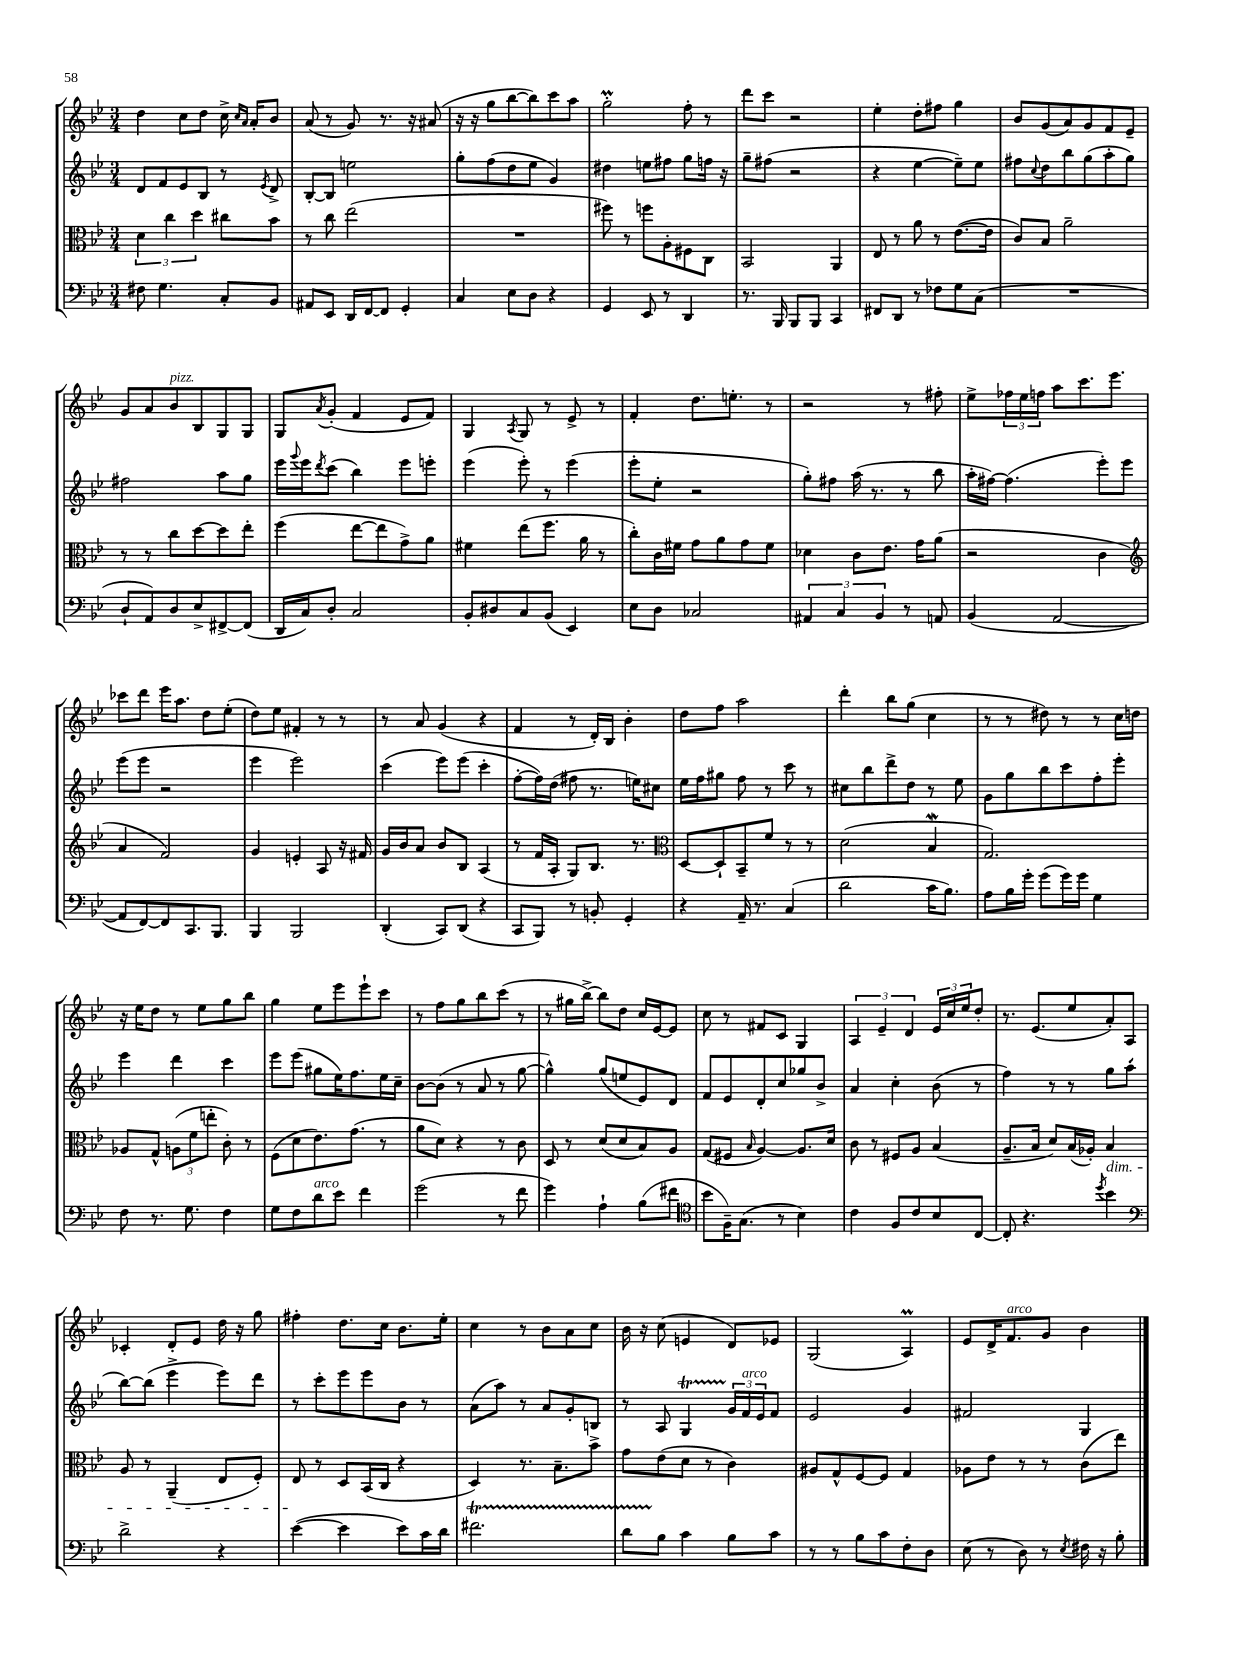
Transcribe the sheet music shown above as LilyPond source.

<<
\new StaffGroup <<
\new Staff = "s0" {
    \clef treble \key bes \major \numericTimeSignature \time 3/4
    d''4 c''8 d''8 c''16-> \grace { c''16 a'16 } a'16-. bes'8 |
    a'8( r8 g'8) r8. r16 ais'8( |
    r16 r16 g''8 bes''8~ bes''8) c'''8 a''8 |
    g''2-.\prall f''8-. r8 |
    d'''8 c'''8 r2 |
    ees''4-. d''8-. fis''8 g''4 |
    bes'8 g'8( a'8) g'8 f'8 ees'8-- |
    g'8 a'8 bes'8^\markup { \italic "pizz." } bes8 g8 g8 |
    g8 \acciaccatura { a'8 } g'8-.( f'4 ees'8 f'8) |
    g4 \acciaccatura { a8 } g8 r8 ees'8-> r8 |
    f'4-. d''8. e''8.-. r8 |
    r2 r8 fis''8-. |
    ees''8-> \tuplet 3/2 { fes''16 ees''16 f''16 } a''8 c'''8. ees'''8. |
    ces'''8 d'''8 ees'''16 a''8. d''8 ees''8-.( |
    d''8) ees''8 fis'4-. r8 r8 |
    r8 a'8 g'4( r4 |
    f'4 r8 d'16-.) bes16 bes'4-. |
    d''8 f''8 a''2 |
    d'''4-. bes''8 g''8( c''4 |
    r8 r8 dis''8) r8 r8 c''16 d''16 |
    r16 ees''16 d''8 r8 ees''8 g''8 bes''8 |
    g''4 ees''8 ees'''8 ees'''8-! c'''8 |
    r8 f''8 g''8 bes''8 c'''8( r8 |
    r8 gis''16 bes''16~->) bes''8 d''8 c''16 ees'16~ ees'8 |
    c''8 r8 fis'8 c'8 g4 |
    \tuplet 3/2 { a4 ees'4-- d'4 } \tuplet 3/2 { ees'16 c''16 ees''16 } d''8-. |
    r8. ees'8.( ees''8 a'8-.) a8 |
    ces'4-. d'8-. ees'8 d''16 r16 g''8 |
    fis''4-. d''8. c''16 bes'8. ees''16-. |
    c''4 r8 bes'8 a'8 c''8 |
    bes'16 r16 c''8( e'4 d'8) ees'8 |
    g2( a4\prall) |
    ees'8 d'16-> f'8.^\markup { \italic "arco" } g'8 bes'4 \bar "|." |
}
\new Staff = "s1" {
    \clef treble \key bes \major \numericTimeSignature \time 3/4
    d'8 f'8 ees'8 bes8 r8 \acciaccatura { ees'8 } d'8-> |
    bes8~-. bes8 e''2 |
    g''8-. f''8( d''8 ees''8 g'4) |
    dis''4 e''8 fis''8 g''8 f''16 r16 |
    g''8-- fis''8( r2 |
    r4 ees''4~ ees''8--) ees''8 |
    fis''8 \appoggiatura { c''8 } d''8 bes''8 g''8( a''8-. g''8) |
    fis''2 a''8 g''8 |
    ees'''16 \appoggiatura { g'''8 } ees'''16 \acciaccatura { d'''8 } c'''8( bes''4) ees'''8 e'''8-. |
    ees'''4( ees'''8-.) r8 ees'''4( |
    ees'''8-. ees''8-. r2 |
    g''8-.) fis''8 a''16( r8. r8 bes''8 |
    a''16-. fis''16~) fis''4.( ees'''8-.) ees'''8 |
    ees'''8( ees'''8 r2 |
    ees'''4 ees'''2) |
    c'''4( ees'''8) ees'''8( c'''4-. |
    f''8~-. f''16) d''16( fis''8 r8. e''16) cis''8 |
    ees''16 f''16 gis''8 f''8 r8 c'''8 r8 |
    cis''8 bes''8 d'''8-> d''8 r8 ees''8 |
    g'8 g''8 bes''8 c'''8 f''8-. ees'''8-. |
    ees'''4 d'''4 c'''4 |
    ees'''8 ees'''8( gis''8 ees''16) f''8. ees''16 c''16-- |
    bes'8~ bes'8( r8 a'8 r8 g''8~ |
    g''4-^) g''8( e''8 ees'8) d'8 |
    f'8 ees'8 d'8-. c''8 ges''8 bes'8-> |
    a'4 c''4-. bes'8( r8 |
    f''4) r8 r8 g''8 a''8-.( |
    bes''8~) bes''8( ees'''4-> ees'''8) d'''8 |
    r8 c'''8-. ees'''8 ees'''8 bes'8 r8 |
    a'8( a''8) r8 a'8 g'8-. b8 |
    r8 a8 g4\startTrillSpan \tuplet 3/2 { g'16\stopTrillSpan f'16^\markup { \italic "arco" } ees'16 } f'8 |
    ees'2 g'4 |
    fis'2 g4 \bar "|." |
}
\new Staff = "s2" {
    \clef alto \key bes \major \numericTimeSignature \time 3/4
    \tuplet 3/2 { d'4 c''4 d''4 } cis''8 bes'8 |
    r8 c''8 ees''2( |
    R2. |
    fis''8) r8 f''8 a8-. fis8 c8 |
    bes,2 a,4 |
    ees8 r8 a'8 r8 ees'8.~( ees'16 |
    c'8) bes8 a'2-- |
    r8 r8 c''8 d''8~ d''8 ees''8-. |
    f''4( ees''8~ ees''8 g'8->) a'8 |
    fis'4 ees''8( f''8. a'16 r8 |
    c''8-.) c'16 fis'16 g'8 a'8 g'8 fis'8 |
    des'4 c'8 ees'8. g'16 a'8( |
    r2 c'4 |
    \clef treble a'4 f'2) |
    g'4 e'4-. a8 r16 fis'16 |
    g'16 bes'16 a'8 bes'8 bes8 a4( |
    r8 f'16 a16-. g8) bes8. r8. |
    \clef alto d8~ d8-! bes,8-- f'8 r8 r8 |
    d'2( bes4\mordent |
    g2.) |
    aes8 g8-^ \tuplet 3/2 { a8( f'8 e''8-. } c'8-.) r8 |
    f8( d'8 ees'8.) g'8.( r8 |
    a'8 d'8) r4 r8 c'8 |
    d8 r8 d'8( d'8 bes8) a8 |
    g8( fis8 \grace { bes16 } a4~) a8. d'16 |
    c'8 r8 fis8 a8 bes4( |
    a8.-- bes16 d'8) bes16( aes16-.) bes4\dim |
    a8 r8 a,4--( ees8 f8-.) |
    ees8\! r8 d8 bes,16( c16 r4 |
    d4) r8. bes8.-- bes'8-> |
    g'8 ees'8( d'8 r8 c'4) |
    ais8 g8-^ f8~ f8 g4 |
    aes8 ees'8 r8 r8 c'8( ees''8) \bar "|." |
}
\new Staff = "s3" {
    \clef bass \key bes \major \numericTimeSignature \time 3/4
    fis8 g4. c8-. bes,8 |
    ais,8 ees,8 d,16 f,16~ f,8 g,4-. |
    c4 ees8 d8 r4 |
    g,4 ees,8 r8 d,4 |
    r8. bes,,16 bes,,8 bes,,8 c,4 |
    fis,8 d,8 r8 fes8 g8 c8( |
    R2. |
    d8-! a,8) d8 ees8-> fis,8~-> fis,8( |
    d,16 c16) d8-. c2 |
    bes,8-. dis8 c8 bes,8( ees,4) |
    ees8 d8 ces2 |
    \tuplet 3/2 { ais,4 c4 bes,4 } r8 a,8 |
    bes,4( a,2~ |
    a,8 f,8~) f,8 c,8. bes,,8. |
    bes,,4 bes,,2 |
    d,4-.( c,8) d,8( r4 |
    c,8 bes,,8) r8 b,8-. g,4-. |
    r4 a,16-- r8. c4( |
    d'2 c'16 bes8.) |
    a8 bes16 g'16-. g'8( g'16) g'16 g4 |
    f8 r8. g8. f4 |
    g8 f8 d'8^\markup { \italic "arco" } ees'8 f'4 |
    g'2( r8 f'8 |
    g'4) a4-! bes8( fis'8 |
    \clef tenor bes'8 f16--) g8.( r8 bes4) |
    c'4 f8 c'8 bes8 c8~ |
    c8-. r4. \acciaccatura { d''8 } bes'4 |
    \clef bass d'2-> r4 |
    ees'4~( ees'4 ees'8) c'16 d'16 |
    fis'2.\startTrillSpan |
    d'8 bes8\stopTrillSpan c'4 bes8 c'8 |
    r8 r8 bes8 c'8 f8-. d8 |
    ees8( r8 d8) r8 \acciaccatura { ees8 } fis16 r16 bes8-. \bar "|." |
}
>>
>>
\layout { \context { \Score \remove "Bar_number_engraver" } }
